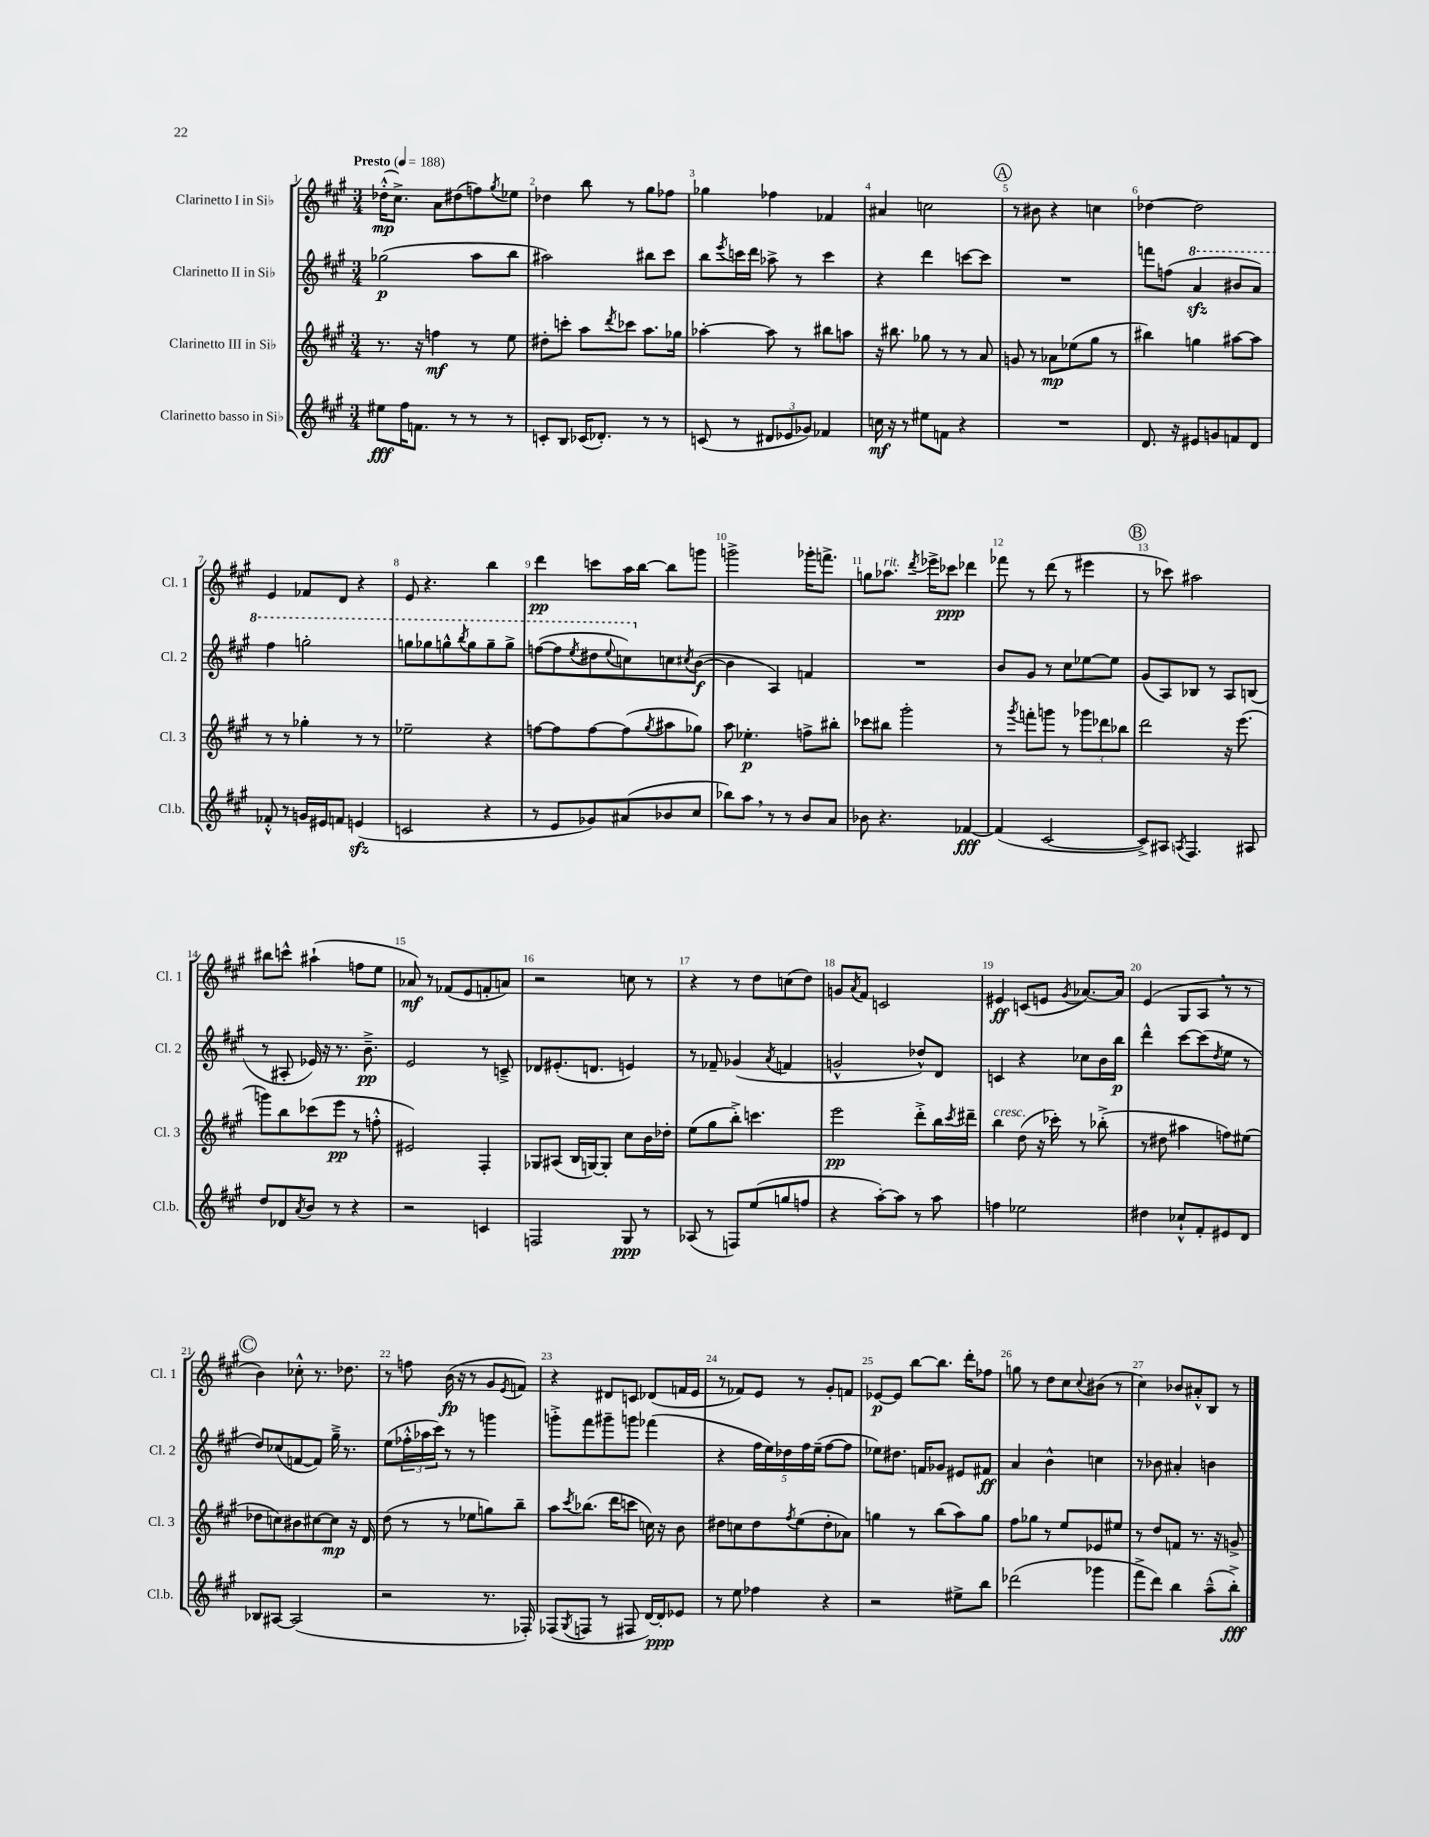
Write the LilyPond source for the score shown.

<<
\new StaffGroup <<
\new Staff = "s0" \with { instrumentName = "Clarinetto I in Sib" shortInstrumentName = "Cl. 1" } {
    \clef treble \key a \major \numericTimeSignature \time 3/4 \tempo "Presto" 4 = 188
    des''16-.-^\mp( cis''8.->) a'8 dis''8( f''8) \acciaccatura { gis''8 } ees''8 |
    des''4 b''8 r8 gis''8 fes''8 |
    ges''4 fes''4 fes'4 |
    ais'4 c''2 |
    \mark \markup { \circle "A" } r8 bis'8 r4 c''4 |
    des''4~ des''2 |
    e'4 fes'8 d'8 r4 |
    e'8 r4. b''4 |
    d'''4\pp c'''8 a''16 b''16~ b''8 g'''8 |
    g'''2-> ges'''16-. f'''8.-> |
    g''8 aes''8.^\markup { \italic "rit." } \acciaccatura { d'''8 } ees'''16-> ces'''8\ppp des'''4 |
    fes'''8 r8 d'''8( r8 eis'''4 |
    \mark \markup { \circle "B" } r8 ces'''8) ais''2 |
    bis''8 c'''8-^ ais''4-!( f''8 e''8 |
    aes'8\mf) r8 fes'8( e'8 f'8-. a'8) |
    r2 c''8 r8 |
    r4 r8 d''8 c''8( d''8) |
    g'8 \acciaccatura { a'8 } fis'8 c'2 |
    eis'4\ff c'8( e'8 \acciaccatura { gis'8 } aes'8.~) aes'16 |
    e'4( gis8 a8 \breathe r8 r8 |
    \mark \markup { \circle "C" } b'4) ces''8-.-^ r8. des''8. |
    r8 f''8 b'16\fp( r16 r8 gis'8 \acciaccatura { e'8 } f'8) |
    r4 dis'8 c'8 des'8( f'16 e'16 |
    r8 fes'8) e'8 r8 gis'8-. f'8 |
    ees'8~\p ees'8 b''8~ b''8. d'''16-. fes''8 |
    g''8 r8 d''8 cis''8 \appoggiatura { cis''8 } bis'8( r8 |
    cis''4) bes'8 ais'8-.-^ b8 r8 \bar "|." |
}
\new Staff = "s1" \with { instrumentName = "Clarinetto II in Sib" shortInstrumentName = "Cl. 2" } {
    \clef treble \key a \major \numericTimeSignature \time 3/4
    ges''2\p( a''8 b''8 |
    ais''2) bis''8 cis'''8 |
    b''8 \acciaccatura { e'''8 } c'''16 d'''16 aes''8-> r8 c'''4 |
    r4 d'''4 c'''8~ c'''8 |
    \mark \markup { \circle "A" } R2. |
    f'''8 f''8( \ottava #1 a''4\sfz bis''8 a''8) |
    fis'''4 g'''2-. |
    g'''8 ges'''8 g'''8-^ \acciaccatura { b'''8 } g'''8 g'''8-- g'''8-> |
    f'''8~( f'''8 \acciaccatura { e'''8 } dis'''8 \appoggiatura { e'''8 } c'''8) \ottava #0 c''8 \acciaccatura { cis''8 } b'8~\f( |
    b'4 a4) f'4 |
    R2. |
    b'8 gis'8 r8 cis''8 ees''8~ ees''8 |
    \mark \markup { \circle "B" } gis'8( a8) bes8 r8 a8 b8( |
    r8 ais8-. ees'16) r16 r8. b'8.--->\pp |
    e'2 r8 c'8---> |
    des'8 eis'8.-.( d'8. e'4) |
    r8 fes'8-- ges'4( \acciaccatura { a'8 } f'4 |
    g'2-^ des''8-^) d'8 |
    c'4 r4 ces''8 b'16 b''16\p |
    d'''4-^ cis'''8~ cis'''8( \acciaccatura { d''8 } e''8 r8 |
    \mark \markup { \circle "C" } d''8) ces''8( f'8~ f'8) gis''16---> r8. |
    e''8( \tuplet 3/2 { fes''16-.-^ aes''16 cis'''16) } r8 r8 g'''4 |
    g'''8-.-> fis'''8 gis'''8-- g'''8 fes'''4( |
    r4 \tuplet 5/4 { fis''16 e''16) des''16 fis''16 e''16--( } fis''8~ fis''8 |
    ees''8) dis''8. f'16 ges'8 eis'8 fis'8\ff |
    a'4 b'4-^ c''4 |
    r8 bes'8 ais'4-. b'4 \bar "|." |
}
\new Staff = "s2" \with { instrumentName = "Clarinetto III in Sib" shortInstrumentName = "Cl. 3" } {
    \clef treble \key a \major \numericTimeSignature \time 3/4
    r8. r16 f''4\mf r8 e''8 |
    dis''8-. c'''8-. a''8 \acciaccatura { d'''8 } ces'''8 a''8. ges''16 |
    aes''4~-. aes''8 r8 bis''8 a''8 |
    r16 bis''8. ges''8 r8 r8 a'8 |
    \mark \markup { \circle "A" } g'8 r8 aes'8\mp ees''8( gis''8 r8 |
    bis''4) g''4 ais''8~ ais''8 |
    r8 r8 ges''4-. r8 r8 |
    ees''2-- r4 |
    f''8~ f''8 f''8~ f''8( \acciaccatura { gis''8 } ais''8 ges''8) |
    a''8 ees''4.-.\p f''8-> bis''8-. |
    ces'''8 bis''8 gis'''2-. |
    r8 \acciaccatura { gis'''8 } f'''8-. g'''8 r8 \tuplet 3/2 { ges'''8 des'''8 bes''8 } |
    \mark \markup { \circle "B" } d'''2 r16 e'''8.( |
    g'''8) b''8 ces'''8( e'''8\pp r8 f''8-.-^ |
    eis'2) fis4-. |
    ges8 ais8( b16 g16~) g8-. cis''8 b'16 des''16-. |
    e''8( gis''8 b''8-.->) c'''4. |
    e'''2\pp d'''8-.-> b''16 \acciaccatura { cis'''8 } dis'''16-- |
    b''4^\markup { \italic "cresc." } d''8( r16 ces'''16-.) r8 bes''8-.->( |
    r8 dis''8 ais''4 f''8) eis''8( |
    \mark \markup { \circle "C" } des''8 c''8) bis'8 cis''8~ cis''8\mp r16 d'16 |
    d''8( r8 r8 ees''8 g''8) b''8-- |
    a''8 \acciaccatura { cis'''8 } bes''8.( d'''16 c'''8 c''16) r16 b'8 |
    dis''8 c''8 dis''8 \acciaccatura { fis''8 } e''8( dis''8-. aes'8) |
    g''4 r8 b''8( a''8) g''8 |
    fis''8 ges''8 r8 e''8 ees'8 eis''8 |
    r8 d''8 f'8 r8. r16 g'8-> \bar "|." |
}
\new Staff = "s3" \with { instrumentName = "Clarinetto basso in Sib" shortInstrumentName = "Cl.b." } {
    \clef treble \key a \major \numericTimeSignature \time 3/4
    eis''8\fff fis''16 f'8. r8 r8 r8 |
    c'8-. b8 ces'16( des'8.-.) r8 r8 |
    c'8( r8 \tuplet 3/2 { dis'8 ees'8 ges'8) } fes'4 |
    c''16\mf r16 r8 eis''8 f'8 r4 |
    \mark \markup { \circle "A" } R2. |
    d'8. r16 eis'8 g'8 f'8 d'8 |
    fes'8-.-^ r8 g'16 eis'16 f'8 e'4\sfz( |
    c'2 r4 |
    r8 e'8 ges'8) ais'8( bes'8 cis''8 |
    bes''8) a''8 \breathe r8 r8 b'8 a'8 |
    bes'8 r4. fes'4~\fff |
    fes'4( cis'2~ |
    \mark \markup { \circle "B" } cis'8->) ais8 \acciaccatura { a8 } fis4. ais8 |
    d''8 des'8 \acciaccatura { a'8 } b'8 r8 r4 |
    r2 c'4 |
    f2 gis8\ppp r8 |
    aes8( r8 f8) e''8( g''8 f''8 |
    r4 a''8~-.) a''8 r8 a''8 |
    f''4 ees''2 |
    dis''4 ces''8-!-^ fis'8-. eis'8 d'8 |
    \mark \markup { \circle "C" } bes8 ais8~ ais2( |
    r2 r8. fes16-.) |
    fes8( \acciaccatura { gis8 } f8 r8 fis8 d'16~) d'16-.\ppp ees'8 |
    r8 e''8 fes''4 r4 |
    r2 eis''8-> b''8 |
    des'''2( ges'''4 |
    fis'''8-> d'''8) b''4 a''8---^( b''8-.->\fff) \bar "|." |
}
>>
>>
\layout { \context { \Score \override BarNumber.break-visibility = ##(#f #t #t) barNumberVisibility = #all-bar-numbers-visible } }
